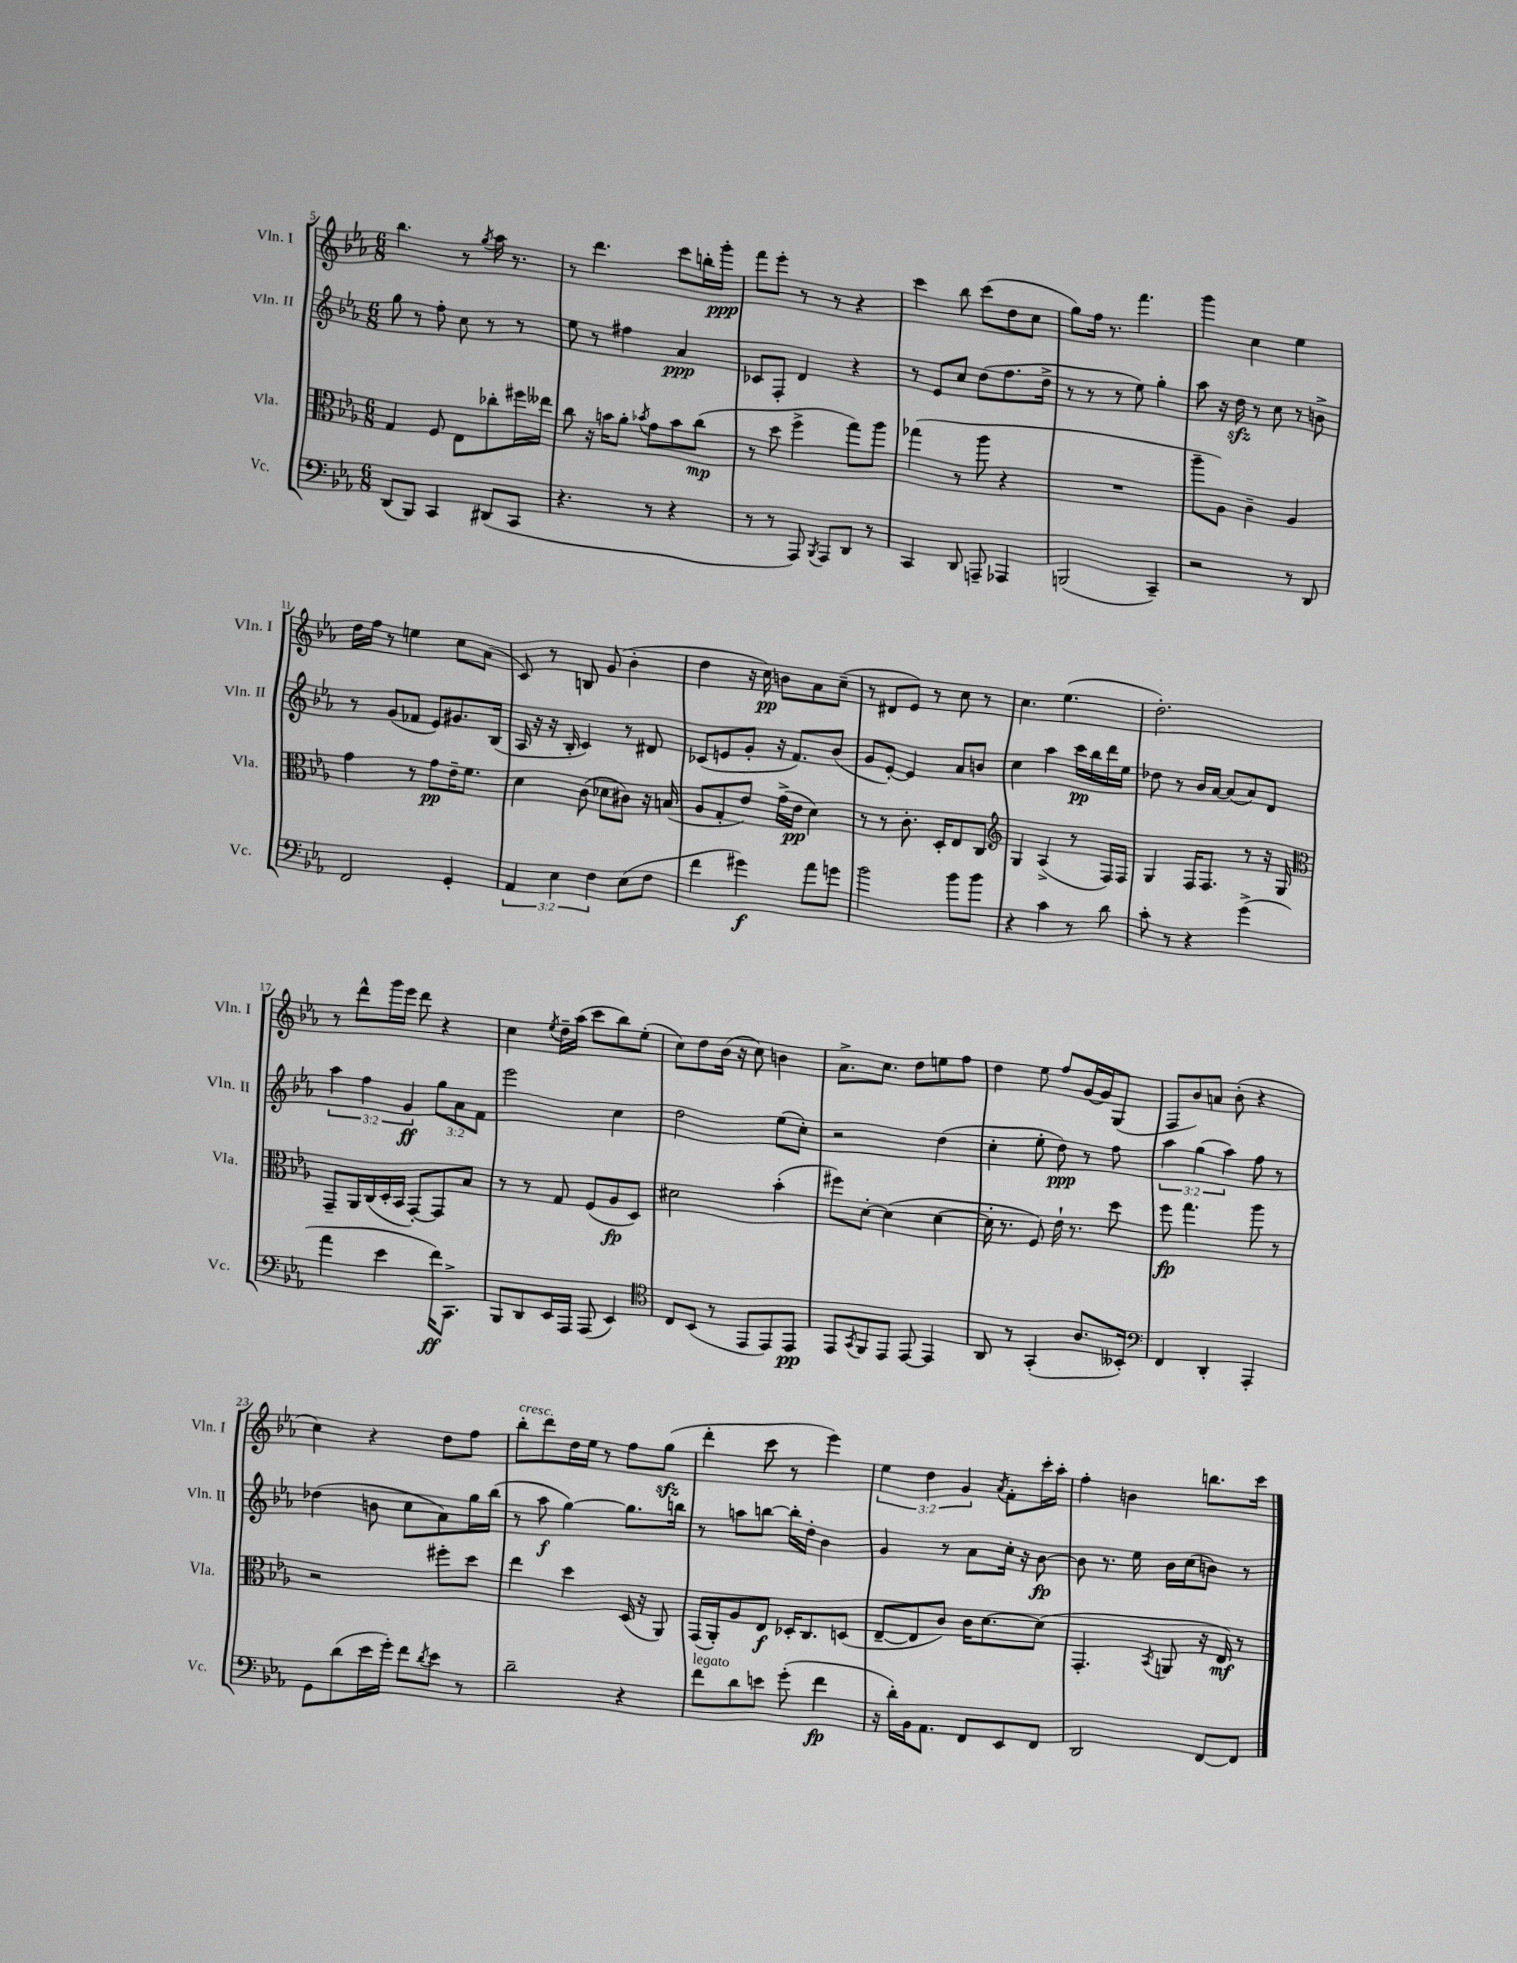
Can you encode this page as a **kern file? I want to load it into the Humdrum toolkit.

**kern	**dynam	**kern	**dynam	**kern	**dynam	**kern	**dynam
*part4	*part4	*part3	*part3	*part2	*part2	*part1	*part1
*staff4	*staff4	*staff3	*staff3	*staff2	*staff2	*staff1	*staff1
*I"Vc.	*	*I"Vla.	*	*I"Vln. II	*	*I"Vln. I	*
*I'Vc.	*	*I'Vla.	*	*I'Vln. II	*	*I'Vln. I	*
*clefF4	*	*clefC3	*	*clefG2	*	*clefG2	*
*k[b-e-a-]	*	*k[b-e-a-]	*	*k[b-e-a-]	*	*k[b-e-a-]	*
*M6/8	*	*M6/8	*	*M6/8	*	*M6/8	*
=5	=5	=5	=5	=5	=5	=5	=5
(8DD/L	.	4G/	.	8gg\	.	4.bb-\	.
8BBB-/J)	.	.	.	8r	.	.	.
4CC/	.	8F/	.	8ff'\	.	.	.
.	.	8E-\L	.	8cc\	.	8r	.
.	.	.	.	.	.	8qgg/	.
(8DD#X/L	.	8cc-X'\	.	8r	.	16aa-\	.
.	.	.	.	.	.	8.r	.
8CC/J	.	16ff#X\L	.	8r	.	.	.
.	.	16ee--X\JJ	.	.	.	.	.
=6	=6	=6	=6	=6	=6	=6	=6
4.r	.	8cc\	.	8ee-\	.	8r	.
.	.	16r	.	8r	.	4.ddd\	.
.	.	16bn\KL	.	.	.	.	.
.	.	8a-'\J	.	4ff#X\	.	.	.
.	.	8qb-X/	.	.	.	.	.
8r	.	8g\L	.	.	.	.	.
4r	.	8b-\	.	4a-/	ppp	8ccc\L	.
.	.	(8cc\J	mp	.	.	16bbn'\L	.
.	.	.	.	.	.	16ggg'\JJ	ppp
=7	=7	=7	=7	=7	=7	=7	=7
8r	.	8r	.	8c-X/L	.	8fff\L	.
8r	.	8dd\	.	8F'/J	.	8eee-'\J	.
8AAA-/)	.	4ff^\	.	4d/	.	8r	.
8qBBB-/	.	.	.	.	.	.	.
8AAA-/L	.	.	.	.	.	8r	.
8DD/J	.	8gg\L)	.	4r	.	4r	.
8r	.	8aa-\J	.	.	.	.	.
=8	=8	=8	=8	=8	=8	=8	=8
4CC/	.	(4gg-X\	.	8r	.	4ccc\	.
.	.	.	.	8e-/L	.	.	.
8DD/	.	8r	.	8cc/J	.	8bb-\	.
8AAAn~/	.	8aa-\	.	(8dd\L	.	(8ccc\L	.
4AAA-X/	.	4r	.	8.ff\	.	8dd\	.
.	.	.	.	.	.	8cc\J	.
.	.	.	.	16dd^\Jk	.	.	.
=9	=9	=9	=9	=9	=9	=9	=9
(2BBBn/	.	2.r	.	8r	.	8gg\L)	.
.	.	.	.	8r	.	16ff\Jk	.
.	.	.	.	.	.	8.r	.
.	.	.	.	8r	.	.	.
.	.	.	.	8ee-\)	.	4.fff\	.
4CC~/)	.	.	.	4gg'\	.	.	.
=10	=10	=10	=10	=10	=10	=10	=10
2r	.	8aa-~\L	.	8aa-\	.	4ggg\	.
.	.	8A-\J)	.	16r	.	.	.
.	.	.	.	16ddzz\	.	.	.
.	.	4c~\	.	8r	.	4cc\	.
.	.	.	.	8cc\	.	.	.
8r	.	4A-/	.	8r	.	4ee-\	.
8DD/	.	.	.	8bn^\	.	.	.
!!LO:LB:g=z
=11	=11	=11	=11	=11	=11	=11	=11
2FF/	.	4g\	.	8r	.	16dd\LL	.
.	.	.	.	.	.	16ff\JJ	.
.	.	.	.	(8g/L	.	8r	.
.	.	8r	.	8f-X/J	.	4een\	.
.	.	8g\L	pp	8e-/L)	.	.	.
4GG'/	.	16e-~\K	.	8.g#X/	.	8cc\L	.
.	.	8.f\J	.	.	.	.	.
.	.	.	.	.	.	(8a-\J	.
.	.	.	.	(16B-/Jk	.	.	.
=12	=12	=12	=12	=12	=12	=12	=12
6AA-/	.	4d\	.	16A-/	.	8c/)	.
.	.	.	.	16r	.	.	.
.	.	.	.	16r	.	8r	.
6E-\	.	.	.	.	.	.	.
.	.	.	.	16B-'/	.	.	.
.	.	(8c\	.	4c/)	.	8Bn/	.
6F\	.	.	.	.	.	.	.
.	.	8d-X\L	.	.	.	(8g/	.
(8E-\L	.	8c#X\J)	.	8r	.	4b-'\	.
8F\J	.	16r	.	8d#X/	.	.	.
.	.	(16Bn/	.	.	.	.	.
=13	=13	=13	=13	=13	=13	=13	=13
4f\	.	8A-/L	.	(8c-X/L	.	4dd\	.
.	.	8G'/	.	8en/	.	.	.
4g#X\)	f	8e-/J)	.	8g'/J	.	16r	.
.	.	.	.	.	.	16cc\)	pp
.	.	(16g^\LL	.	16r	.	8bn\L	.
.	.	16e-\JJ	pp	8.f/L)	.	.	.
8a-\L	.	4d\)	.	.	.	8a-\	.
8gn\J	.	.	.	(8b-/J	.	(8cc~\J	.
=14	=14	=14	=14	=14	=14	=14	=14
2b-\	.	8r	.	8g/L	.	8r	.
.	.	8r	.	[8e-'/J)	.	8d#X/L	.
.	.	8.c'\	.	4e-/]	.	8e-/J)	.
.	.	.	.	.	.	8r	.
.	.	16D'/KL	.	.	.	.	.
8b-\L	.	8E-/	.	8a-/L	.	8cc\	.
8b-\J	.	8C/J	.	8bn/J	.	8r	.
=15	=15	=15	=15	=15	=15	=15	=15
*	*	*clefG2	*	*	*	*	*
4r	.	4G/	.	4cc\	.	4.cc\	.
4c\	.	(4A-^/	.	4aa-\	.	.	.
.	.	.	.	.	.	(4.ee-\	.
8r	.	8r	.	16ccc\LL	pp	.	.
.	.	.	.	16bb-\	.	.	.
8d\	.	16F/LL)	.	16ddd\	.	.	.
.	.	16F/JJ	.	16ee-\JJ	.	.	.
=16	=16	=16	=16	=16	=16	=16	=16
8c'\	.	4G/	.	8dd-X\	.	2.dd'\)	.
8r	.	.	.	8r	.	.	.
4r	.	16F/KL	.	16b-/LL	.	.	.
.	.	8.F/J	.	[16a-/JJ	.	.	.
.	.	.	.	(8a-/L]	.	.	.
(4g^\	.	8r	.	8a-/)	.	.	.
.	.	16r	.	8d/J	.	.	.
.	.	16G/	.	.	.	.	.
!!LO:LB:g=z
=17	=17	=17	=17	=17	=17	=17	=17
*	*	*clefC3	*	*	*	*	*
4a-\	.	8GG~/L	.	6aa-\	.	8r	.
.	.	16AA-/L	.	.	.	8ddd^^\L	.
.	.	.	.	6ff\	.	.	.
.	.	(16C/	.	.	.	.	.
4e-\	.	16D'/	.	.	.	16ggg\L	.
.	.	16BB-/JJ	.	.	.	16eee-\JJ	.
.	.	.	.	6g/	ff	.	.
.	.	[8GG'/L)	.	.	.	8ddd\	.
16f\KL)	ff	8GG/]	.	12gg\L	.	4r	.
8.CC^\J	.	.	.	.	.	.	.
.	.	.	.	12a-\	.	.	.
.	.	8B-/J	.	.	.	.	.
.	.	.	.	12f\J	.	.	.
=18	=18	=18	=18	=18	=18	=18	=18
8BBB-/L	.	8r	.	2eee-\	.	4cc\	.
8DD/	.	8r	.	.	.	.	.
.	.	.	.	.	.	8qee-/	.
16EE-/L	.	8G/	.	.	.	16dd~\LL	.
16AAA-/JJ	.	.	.	.	.	(16aa-\JJ	.
(8AAA-/	.	(8F/L	.	.	.	8ccc\L	.
4EE-/)	.	8A-/	fp	4cc\	.	8bb-\)	.
.	.	8D/J)	.	.	.	(8ee-'\J	.
=19	=19	=19	=19	=19	=19	=19	=19
*clefC4	*	*	*	*	*	*	*
8C/L	.	2d#X\	.	2dd\	.	8cc\L)	.
(8BB-/J	.	.	.	.	.	8dd\	.
8r	.	.	.	.	.	(16b-\Jk	.
.	.	.	.	.	.	16r	.
8EE-/L	.	.	.	.	.	8cc\)	.
8EE-/)	.	(4b-'\	.	(8ee-\L	.	4bn\	.
8EE-/J	pp	.	.	8cc'\J)	.	.	.
=20	=20	=20	=20	=20	=20	=20	=20
8EE-/L	.	8ff#X\L)	.	2r	.	8.a-^\L	.
8qGG/	.	.	.	.	.	.	.
8FF/	.	[8d'\J	.	.	.	.	.
.	.	.	.	.	.	8.cc\J	.
8EE-/J	.	(4d\]	.	.	.	.	.
[8EE-/	.	.	.	.	.	8dd\L	.
4EE-/]	.	[4d\	.	(4dd\	.	8een\	.
.	.	.	.	.	.	8ff\J	.
=21	=21	=21	=21	=21	=21	=21	=21
8AA-/	.	16d'\]	.	4cc'\	.	4dd\	.
.	.	8.r	.	.	.	.	.
8r	.	.	.	.	.	.	.
(4GG'/	.	8F/)	.	8ee-'\	.	8ee-\	.
.	.	16e-`\	.	8dd\)	ppp	8ff/L	.
.	.	8.r	.	.	.	.	.
8.A-/L	.	.	.	8r	.	[16g/L	.
.	.	.	.	.	.	16g/J]	.
.	.	8dd\	.	8ff\	.	(8G/J	.
16BB--X'/Jk)	.	.	.	.	.	.	.
=22	=22	=22	=22	=22	=22	=22	=22
*clefF4	*	*	*	*	*	*	*
4FF/	.	8ff\	fp	6aa-\	.	8F/L	.
.	.	4.gg\	.	.	.	8b-/)	.
.	.	.	.	(6gg\	.	.	.
4DD'/	.	.	.	.	.	8an/J	.
.	.	.	.	6aa-\)	.	.	.
.	.	.	.	.	.	(8b-'\	.
4AAA-'/	.	8aa-\	.	8ff\	.	4r	.
.	.	8r	.	8r	.	.	.
!!LO:LB:g=z
=23	=23	=23	=23	=23	=23	=23	=23
8GG\L	.	2r	.	(4dd-X\	.	4cc\)	.
(8d\	.	.	.	.	.	.	.
16e-\L	.	.	.	8bn\	.	4r	.
16g'\JJ)	.	.	.	.	.	.	.
8f\L	.	.	.	8cc\L	.	.	.
8qd/	.	.	.	.	.	.	.
8e-\J	.	8ff#X'\L	.	8a-\)	.	8dd\L	.
8r	.	8dd\J	.	16gg\L	.	8ff\J	.
.	.	.	.	(16bb-\JJ	.	.	.
=24	=24	=24	=24	=24	=24	=24	=24
!	!	!	!	!	!	!LO:TX:a:i:t=cresc.	!
2d~\	.	4ee-\	.	8r	.	8bb-'\L	.
.	.	.	.	8aa-\	f	8ddd\	.
.	.	4dd\	.	[4gg\)	.	16dd\L	.
.	.	.	.	.	.	16ee-\JJ	.
.	.	.	.	.	.	8r	.
4r	.	(16D/	.	8.gg\L]	.	8ff\L	.
.	.	16r	.	.	.	.	.
.	.	8AA-/)	.	.	.	(8ggzz\J	.
.	.	.	.	16bbn\Jk	.	.	.
=25	=25	=25	=25	=25	=25	=25	=25
!LO:TX:a:i:t=legato	!	!	!	!	!	!	!
8f\L	.	(16GG/LL	.	8r	.	4ddd'\	.
.	.	16AA-'/J)	.	.	.	.	.
8d\	.	8A-/	.	8aan\L	.	.	.
8en\J	.	8E-/J	f	[8bbn\J	.	8ccc\	.
(8g'\	.	16D-X'/KL	.	16bb'\LL]	.	8r	.
.	.	8.C/	.	16dd'\JJ	.	.	.
4f\	fp	.	.	4b-\	.	4eee-\)	.
.	.	(8Dn/J	.	.	.	.	.
=26	=26	=26	=26	=26	=26	=26	=26
16r	.	[8E-~/L	.	4g/	.	6ee-\	.
16d'\LL)	.	.	.	.	.	.	.
16BB-\J	.	8E-/]	.	.	.	.	.
.	.	.	.	.	.	6dd\	.
8.AA-\J	.	.	.	.	.	.	.
.	.	8c/J)	.	8r	.	.	.
.	.	.	.	.	.	6g/	.
8FF/L	.	16c\KL	.	8a-\L	.	.	.
.	.	[8.d\	.	.	.	.	.
.	.	.	.	.	.	8qa-/	.
8EE-/	.	.	.	16cc'\Jk	.	8f'\L	.
.	.	.	.	16r	.	.	.
8FF/J	.	(8d\J]	.	[8b-\	fp	16ccc'\L	.
.	.	.	.	.	.	16aa-'\JJ	.
=27	=27	=27	=27	=27	=27	=27	=27
2DD/	.	4.GG'/	.	8b-\]	.	4ff'\	.
.	.	.	.	8.r	.	.	.
.	.	.	.	.	.	4bn\	.
.	.	.	.	16ee-\	.	.	.
.	.	8qBB-/	.	.	.	.	.
.	.	8AAn/	.	16b-\LL	.	.	.
.	.	.	.	(16cc\J	.	.	.
[8FF/L	.	16r	.	8bn\J)	.	8.bbn\L	.
.	.	16E-/)	mf	.	.	.	.
8FF/J]	.	8r	.	8r	.	.	.
.	.	.	.	.	.	16ccc\Jk	.
==	==	==	==	==	==	==	==
*-	*-	*-	*-	*-	*-	*-	*-
